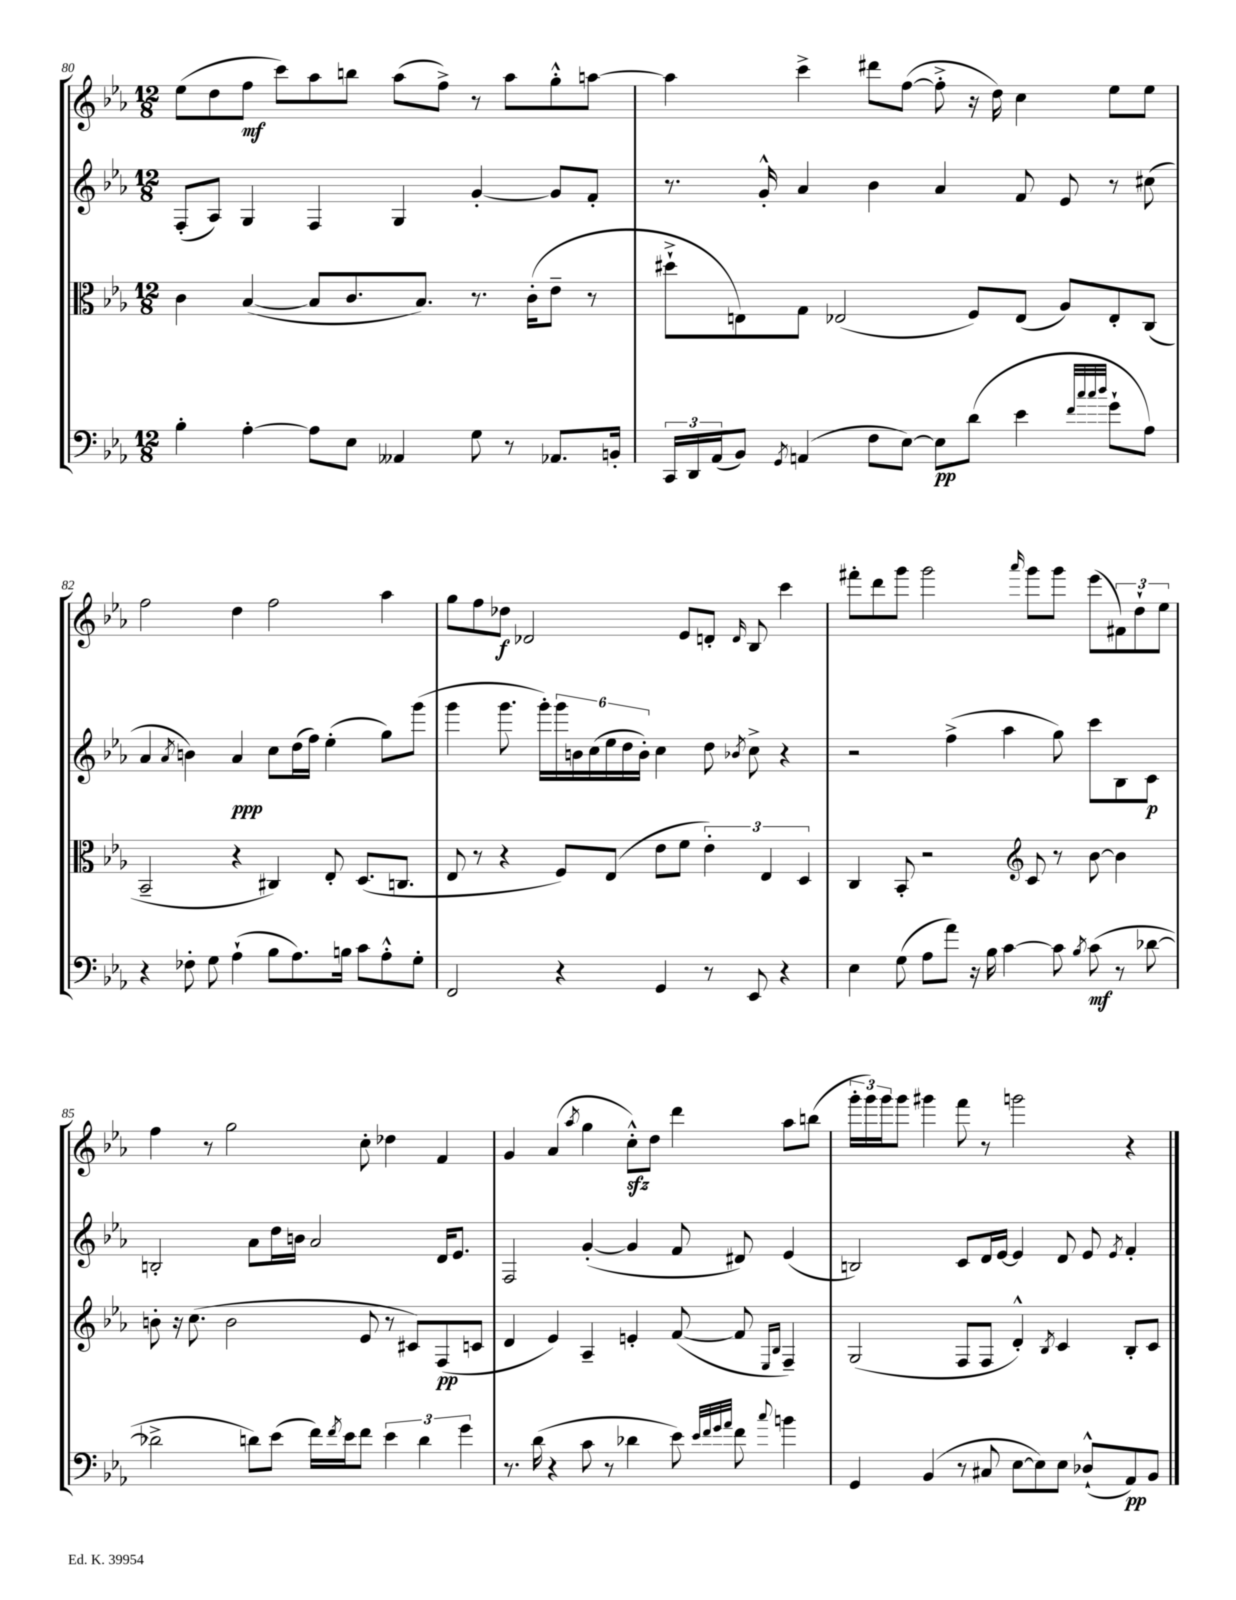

**kern	**dynam	**kern	**dynam	**kern	**dynam	**kern	**dynam
*part4	*part4	*part3	*part3	*part2	*part2	*part1	*part1
*staff4	*staff4	*staff3	*staff3	*staff2	*staff2	*staff1	*staff1
*clefF4	*	*clefC3	*	*clefG2	*	*clefG2	*
*k[b-e-a-]	*	*k[b-e-a-]	*	*k[b-e-a-]	*	*k[b-e-a-]	*
*M12/8	*	*M12/8	*	*M12/8	*	*M12/8	*
=80	=80	=80	=80	=80	=80	=80	=80
4B-'\	.	4c\	.	(8F'/L	.	(8ee-\L	.
.	.	.	.	8A-/J)	.	8dd\	.
[4A-'\	.	([4B-/	.	4G/	.	8ff\J	mf
.	.	.	.	.	.	8ccc\L)	.
8A-\L]	.	8B-/L]	.	4F/	.	8aa-\	.
8E-\J	.	8.c/	.	.	.	8bbn\J	.
4AA--X/	.	.	.	4G/	.	(8aa-\L	.
.	.	8.B-/J)	.	.	.	.	.
.	.	.	.	.	.	8ff^\J)	.
8G\	.	8.r	.	[4g'/	.	8r	.
8r	.	.	.	.	.	8aa-\L	.
.	.	(16c'\KL	.	.	.	.	.
8.AA-X/L	.	8e-~\J	.	8g/L]	.	8gg'^^\	.
.	.	8r	.	8f'/J	.	[8aan\J	.
16BBn'/Jk	.	.	.	.	.	.	.
=81	=81	=81	=81	=81	=81	=81	=81
24CC/LL	.	8dd#X`^\L	.	8.r	.	4aa\]	.
24DD/	.	.	.	.	.	.	.
(24AA-/J	.	.	.	.	.	.	.
8BB-/J)	.	8En\)	.	.	.	.	.
.	.	.	.	16g'^^/	.	.	.
8qGG/	.	.	.	.	.	.	.
(4AAn/	.	8G\J	.	4a-/	.	4ccc^\	.
.	.	(2E-X/	.	.	.	.	.
8F\L	.	.	.	4b-\	.	8ddd#X\L	.
[8E-\J)	.	.	.	.	.	([8ff\J	.
8E-\L]	pp	.	.	4a-/	.	8ff'^\]	.
(8d\J	.	8F/L)	.	.	.	16r	.
.	.	.	.	.	.	16dd\)	.
4e-\	.	(8E-/J	.	8f/	.	4cc\	.
.	.	8A-/L)	.	8e-/	.	.	.
32qqf/LLL	.	.	.	.	.	.	.
32qqcc/	.	.	.	.	.	.	.
32qqcc/	.	.	.	.	.	.	.
32qqdd/JJJ	.	.	.	.	.	.	.
8g`\L	.	8E-'/	.	8r	.	8ee-\L	.
8A-\J)	.	(8C/J	.	(8cc#X\	.	8ee-\J	.
!!LO:LB:g=z
=82	=82	=82	=82	=82	=82	=82	=82
4r	.	2BB-~/	.	4a-/	.	2ff\	.
.	.	.	.	8qa-/	.	.	.
8F-X'\	.	.	.	4bn\)	.	.	.
8G\	.	.	.	.	.	.	.
(4A-`\	.	4r	.	4a-/	ppp	4dd\	.
8B-\L	.	4C#X/)	.	8cc\L	.	2ff\	.
8.A-\)	.	.	.	(16dd\L	.	.	.
.	.	.	.	16ff\JJ)	.	.	.
.	.	8E-'/	.	(4ee-'\	.	.	.
16Bn\Jk	.	.	.	.	.	.	.
8c\L	.	(8.D/L	.	.	.	.	.
8A-'^^\	.	.	.	8gg\L)	.	4aa-\	.
.	.	8.Cn/J	.	.	.	.	.
8G'\J	.	.	.	(8ggg\J	.	.	.
=83	=83	=83	=83	=83	=83	=83	=83
2FF/	.	8E-/	.	4ggg\	.	8gg\L	.
.	.	8r	.	.	.	8ff\	.
.	.	4r	.	8.ggg\	.	8dd-X\J	f
.	.	.	.	.	.	2d-X/	.
.	.	.	.	16ggg'\LL)	.	.	.
4r	.	8F/L)	.	24ggg\	.	.	.
.	.	.	.	24bn\	.	.	.
.	.	.	.	(24cc\	.	.	.
.	.	(8E-/J	.	24ee-\	.	.	.
.	.	.	.	24dd\	.	.	.
.	.	.	.	24b'\JJ)	.	.	.
4GG/	.	8e-\L	.	4cc\	.	.	.
.	.	8f\J	.	.	.	8e-/L	.
8r	.	6e-'\)	.	8dd\	.	8dn'/J	.
.	.	.	.	8qb-X/	.	16qqd/	.
8EE-/	.	.	.	8cc^\	.	8B-/	.
.	.	6E-/	.	.	.	.	.
4r	.	.	.	4r	.	4ccc\	.
.	.	6D/	.	.	.	.	.
=84	=84	=84	=84	=84	=84	=84	=84
4E-\	.	4C/	.	2r	.	8fff#X'\L	.
.	.	.	.	.	.	8ddd\	.
(8G\	.	8BB-'/	.	.	.	8ggg\J	.
8A-\L	.	2r	.	.	.	2ggg\	.
8a-\J)	.	.	.	(4ff^\	.	.	.
16r	.	.	.	.	.	.	.
16B-\	.	.	.	.	.	.	.
[4c\	.	.	.	4aa-\	.	.	.
*	*	*clefG2	*	*	*	*	*
.	.	.	.	.	.	16qqaaa-/	.
.	.	8c/	.	.	.	8ggg\L	.
8c\]	.	8r	.	8gg\)	.	8ggg\J	.
8qB-/	.	.	.	.	.	.	.
(8c\	mf	[8b-\	.	8ccc\L	.	(8eee-\L	.
8r	.	4b-\]	.	8B-\	.	12f#X\)	.
.	.	.	.	.	.	12dd`\	.
[8d-X\	.	.	.	8c\J	p	.	.
.	.	.	.	.	.	12ee-\J	.
!!LO:LB:g=z
=85	=85	=85	=85	=85	=85	=85	=85
2d-X^\]	.	8bn'\	.	2Bn'/	.	4ff\	.
.	.	16r	.	.	.	.	.
.	.	(8.cc\	.	.	.	.	.
.	.	.	.	.	.	8r	.
.	.	2b\	.	.	.	2gg\	.
8dn\L)	.	.	.	8a-\L	.	.	.
(8e-\J	.	.	.	16dd\L	.	.	.
.	.	.	.	16bn\JJ	.	.	.
16f\LL)	.	.	.	2a-/	.	.	.
8qf/	.	.	.	.	.	.	.
16e-\J	.	.	.	.	.	.	.
8f\J	.	8e-/	.	.	.	8cc'\	.
6e-\	.	8r	.	.	.	4dd-X\	.
.	.	8c#X/L)	.	.	.	.	.
6d\	.	.	.	.	.	.	.
.	.	(8F/	pp	16d/KL	.	4f/	.
.	.	.	.	8.e-/J	.	.	.
6g\	.	.	.	.	.	.	.
.	.	8cn/J	.	.	.	.	.
=86	=86	=86	=86	=86	=86	=86	=86
8.r	.	4d/	.	2F/	.	4g/	.
(16d\	.	.	.	.	.	.	.
4r	.	4e-/)	.	.	.	(4a-/	.
.	.	.	.	.	.	8qaa-/	.
8c\	.	4A-~/	.	([4g'/	.	4gg\	.
8r	.	.	.	.	.	.	.
4d-X\	.	4en'/	.	4g/]	.	8cczz'^^\L)	.
.	.	.	.	.	.	8dd\J	.
8e-\)	.	([8f/	.	8f/	.	4ddd\	.
32qqe-/LLL	.	.	.	.	.	.	.
32qqf/	.	.	.	.	.	.	.
32qqg/	.	.	.	.	.	.	.
32qqa-/JJJ	.	.	.	.	.	.	.
8f\	.	8f/]	.	8d#X/)	.	.	.
.	.	16qqE-/LL	.	.	.	.	.
8qqcc/	.	16qqB-/JJ	.	.	.	.	.
4bn\	.	4F~/)	.	(4e-/	.	8aa-\L	.
.	.	.	.	.	.	(8bbn\J	.
=87	=87	=87	=87	=87	=87	=87	=87
4GG/	.	(2G/	.	2Bn/)	.	24ggg'\LL	.
.	.	.	.	.	.	24ggg\)	.
.	.	.	.	.	.	24ggg\J	.
.	.	.	.	.	.	8ggg\J	.
(4BB-/	.	.	.	.	.	4ggg#X\	.
8r	.	8F/L	.	8c/L	.	8fff\	.
8C#X/	.	8F/J	.	16d/L	.	8r	.
.	.	.	.	[16e-/JJ	.	.	.
[8E-\L	.	4d'^^/)	.	4e-/]	.	2gggn\	.
8E-\])	.	.	.	.	.	.	.
.	.	8qB-/	.	.	.	.	.
8E-\J	.	4c/	.	8d/	.	.	.
(8D-X`^^/L	.	.	.	8e-/	.	.	.
.	.	.	.	8qe-/	.	.	.
8AA-/)	pp	8B-'/L	.	4f'/	.	4r	.
8BB-/J	.	8c/J	.	.	.	.	.
==	==	==	==	==	==	==	==
*-	*-	*-	*-	*-	*-	*-	*-
